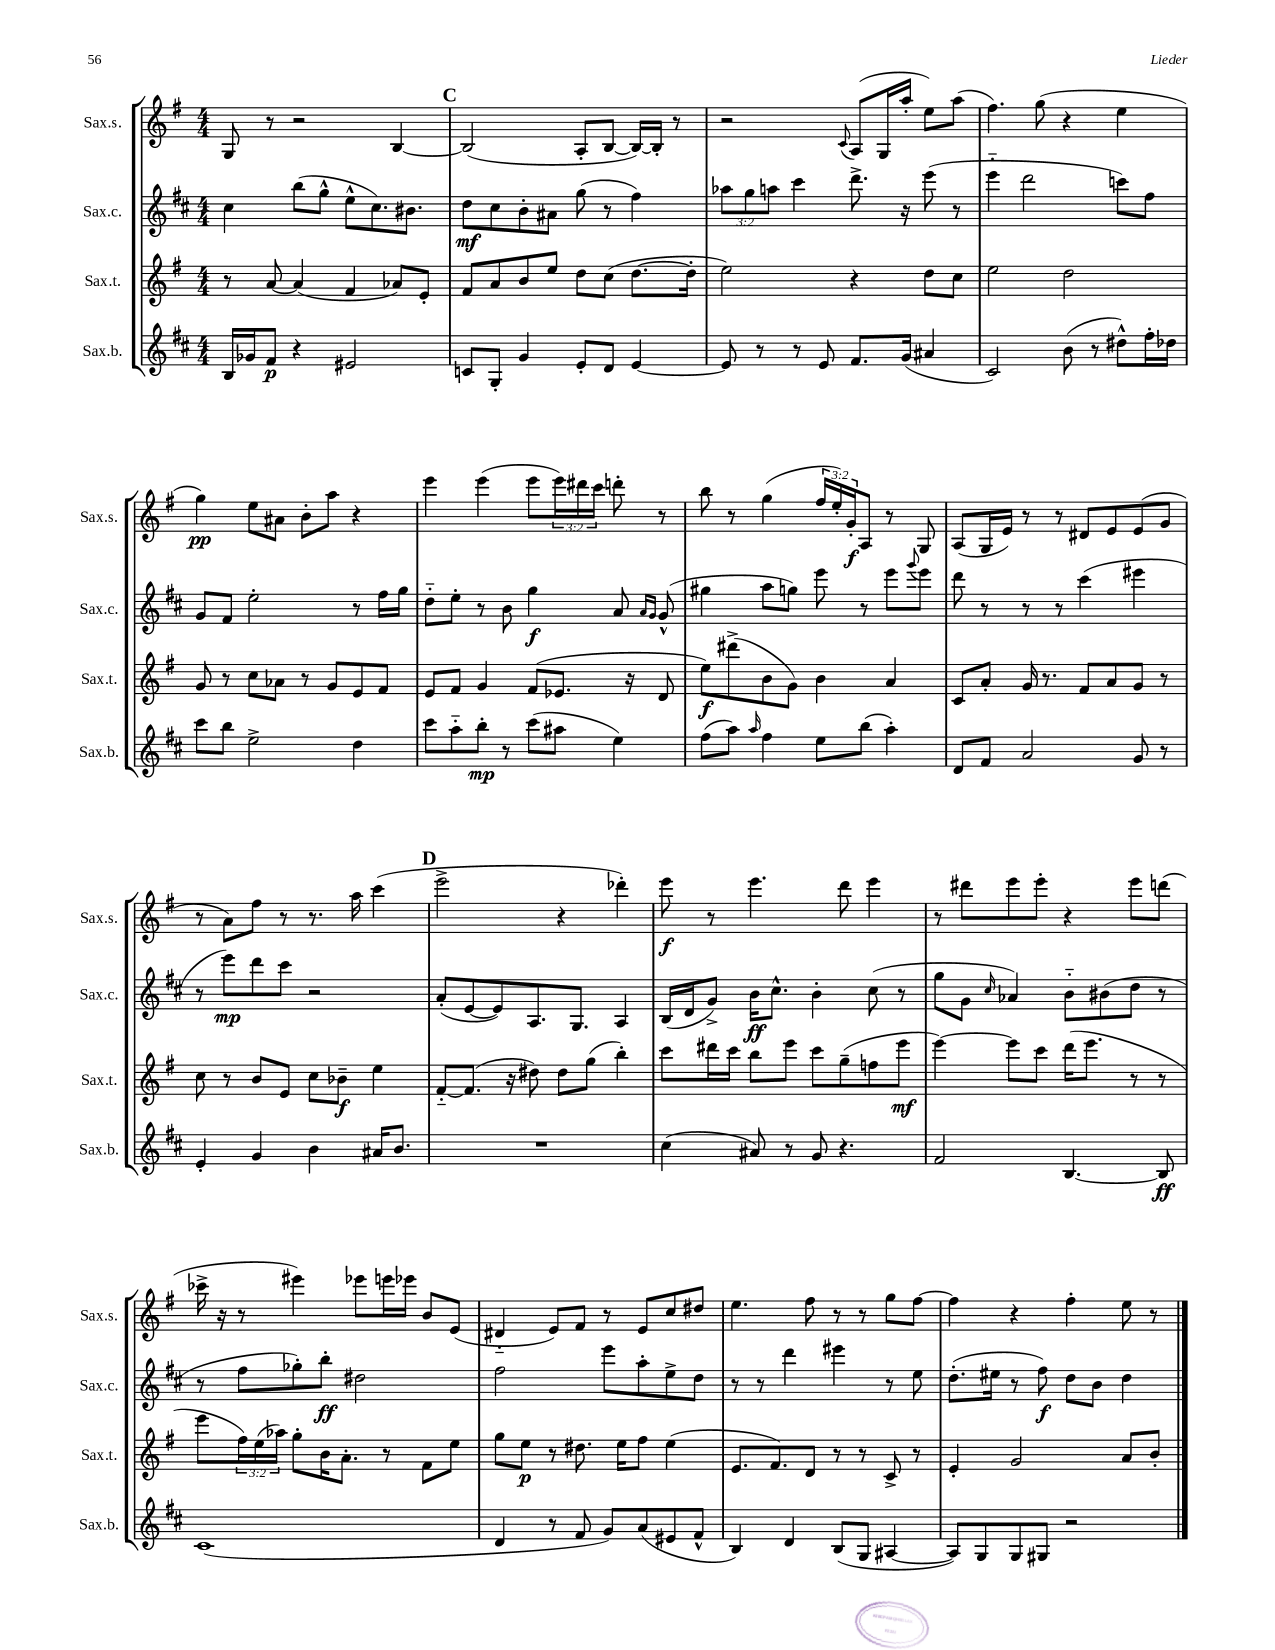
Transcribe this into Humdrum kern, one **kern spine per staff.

**kern	**kern	**kern	**kern
*staff4	*staff3	*staff2	*staff1
*clefG2	*clefG2	*clefG2	*clefG2
*k[f#c#]	*k[f#]	*k[f#c#]	*k[f#]
*M4/4	*M4/4	*M4/4	*M4/4
16B/LL	8r	4cc#\	8G/
16g-/J	.	.	.
8f#/J	[8a/	.	8r
4r	(4a/]	(8bb\L	2r
.	.	8gg^^\J	.
2e#/	4f#/	8ee^^\L	.
.	.	8.cc#\)	.
.	8a-/L)	.	[4B/
.	.	8.b#\J	.
.	8e'/J	.	.
=	=	=	=
8c/L	8f#/L	8dd\L	(2B/]
8G'/J	8a/	8cc#\	.
4g/	8b/	8b'\	.
.	8ee/J	8a#\J	.
8e'/L	8dd\L	(8gg\	8A'/L
8d/J	(8cc\J	8r	[8B/J
[4e/	[8.dd\L	4ff#\)	16B/_LL)
.	.	.	16B'/]JJ
.	.	.	8r
.	16dd'\]Jk	.	.
=	=	=	=
8e/]	2ee\)	12aa-\L	2r
.	.	12gg\	.
8r	.	.	.
.	.	12aa\J	.
8r	.	4ccc#\	.
8e/	.	.	.
.	.	.	8qqc/
8.f#/L	4r	8.ddd^\	(8A/L
.	.	.	16G/L
(16g/Jk	.	16r	16aa'/JJ
4a#/	8dd\L	(8eee\	8ee\L)
.	8cc\J	8r	(8aa\J
=	=	=	=
2c#/)	2ee\	4eee'~\	4.ff#\)
.	.	2ddd\	.
.	.	.	(8gg\
(8b\	2dd\	.	4r
8r	.	.	.
8dd#^^\L)	.	8ccc\L)	4ee\
16ff#'\L	.	8ff#\J	.
16dd-\JJ	.	.	.
=	=	=	=
8ccc#\L	8g/	8g/L	4gg\)
8bb\J	8r	8f#/J	.
2ee^\	8cc\L	2ee'\	8ee\L
.	8a-\J	.	8a#\J
.	8r	.	8b'\L
.	8g/L	.	8aa\J
4dd\	8e/	8r	4r
.	8f#/J	16ff#\LL	.
.	.	16gg\JJ	.
=	=	=	=
8ccc#\L	8e/L	8dd'~\L	4eee\
8aa'~\	8f#/J	8ee'\J	.
8bb'\J	4g/	8r	(4eee\
8r	.	8b\	.
(8ccc#\L	(8f#/L	4gg\	8eee\L
8aa#\J	8.e-/J	.	24eee\L)
.	.	.	24ddd#\
.	.	.	24ccc\JJ
4ee\)	.	8a/	8ddd'\
.	16r	.	.
.	.	16qqa/LL	.
.	.	16qqg/JJ	.
.	8d/	(8g^^/	8r
=	=	=	=
(8ff#\L	8ee\L)	4gg#\	8bb\
8aa\J)	(8ddd#^\	.	8r
16qqaa/	.	.	.
4ff#\	8b\	8aa\L	(4gg\
.	8g\J)	8gg\J)	.
8ee\L	4b\	8eee\	24ff#/LL
.	.	.	24ee'/)
.	.	.	24g'/J
(8bb\J	.	8r	8A/J
4aa'\)	4a/	8eee\L	8r
.	.	8qqggg/	.
.	.	8eee\J	8G/
=	=	=	=
8d/L	8c/L	8ddd\	(8A/L
8f#/J	8a'/J	8r	16G/L
.	.	.	16e/JJ)
2a/	16g/	8r	8r
.	8.r	.	.
.	.	8r	8r
.	8f#/L	(4ccc#\	8d#/L
.	8a/	.	8e/
8g/	8g/J	4eee#\	(8e/
8r	8r	.	8g/J
=	=	=	=
4e'/	8cc\	8r	8r
.	8r	8eee\L)	8a\L)
4g/	8b/L	8ddd\	8ff#\J
.	8e/J	8ccc#\J	8r
4b\	8cc\L	2r	8.r
.	8b-~\J	.	.
.	.	.	16aa\
16a#/LK	4ee\	.	(4ccc\
8.b/J	.	.	.
=	=	=	=
1r	[8f#'~/L	(8a'/L	2eee^\
.	(8.f#/]J	[8e/	.
.	.	8e/])	.
.	16r	.	.
.	8dd#\)	8.A/	.
.	8dd#\L	.	4r
.	.	8.G/J	.
.	(8gg\J	.	.
.	4bb'\)	4A/	4ddd-'\)
=	=	=	=
(4cc#\	8ccc\L	(16B/LL	8eee\
.	.	16d/J	.
.	16ddd#\L	8g^/J)	8r
.	16ccc\JJ	.	.
8a#/)	8bb\L	16b\LK	4.eee\
.	.	8.cc#^^\J	.
8r	8eee\J	.	.
8g/	8ccc\L	4b'\	.
4.r	(8gg~\	.	8ddd\
.	8ff\	(8cc#\	4eee\
.	8eee\J	8r	.
=	=	=	=
2f#/	[4eee\)	8gg\L	8r
.	.	8g\J	8ddd#\L
.	.	16qqcc#/	.
.	8eee\]L	4a-/)	8eee\
.	8ccc\J	.	8eee'\J
[4.B/	(16ddd\LK	8b'~\L	4r
.	8.eee\J	.	.
.	.	(8b#\	.
.	8r	8dd\J	8eee\L
8B/]	8r	8r	(8ddd\J
=	=	=	=
(1c#	8eee\L	8r	16ccc-^\
.	.	.	16r
.	24ff#\L)	8ff#\L	8r
.	(24ee\	.	.
.	24aa-\JJ)	.	.
.	8gg'\L	8gg-'\)	4eee#\)
.	16b\K	8bb'\J	.
.	8.a'\J	.	.
.	.	2dd#\	8eee-\L
.	8r	.	16eee\L
.	.	.	16eee-\JJ
.	8f#\L	.	8b/L
.	8ee\J	.	(8e/J
=	=	=	=
4d/	8gg\L	2ff#\	4d#'~/
.	8ee\J	.	.
8r	8r	.	8e/L)
8f#/	8.dd#\	.	8f#/J
8g/L)	.	8eee\L	8r
.	16ee\LK	.	.
(8a/	8ff#\J	8aa'\	8e/L
8e#/	(4ee\	8ee^\	8cc/
8f#^^/J	.	8dd\J	8dd#/J
=	=	=	=
4B/)	8.e/L	8r	4.ee\
.	.	8r	.
.	8.f#/)	.	.
4d/	.	4ddd\	.
.	8d/J	.	8ff#\
(8B/L	8r	4eee#\	8r
8G/J	8r	.	8r
[4A#/	8c^/	8r	8gg\L
.	8r	8ee\	[8ff#\J
=	=	=	=
8A#/]L)	4e'/	(8.dd'\L	4ff#\]
8G/	.	.	.
.	.	16ee#\Jk	.
8G/	2g/	8r	4r
8G#/J	.	8ff#\)	.
2r	.	8dd\L	4ff#'\
.	.	8b\J	.
.	8a/L	4dd\	8ee\
.	8b'/J	.	8r
==	==	==	==
*-	*-	*-	*-
